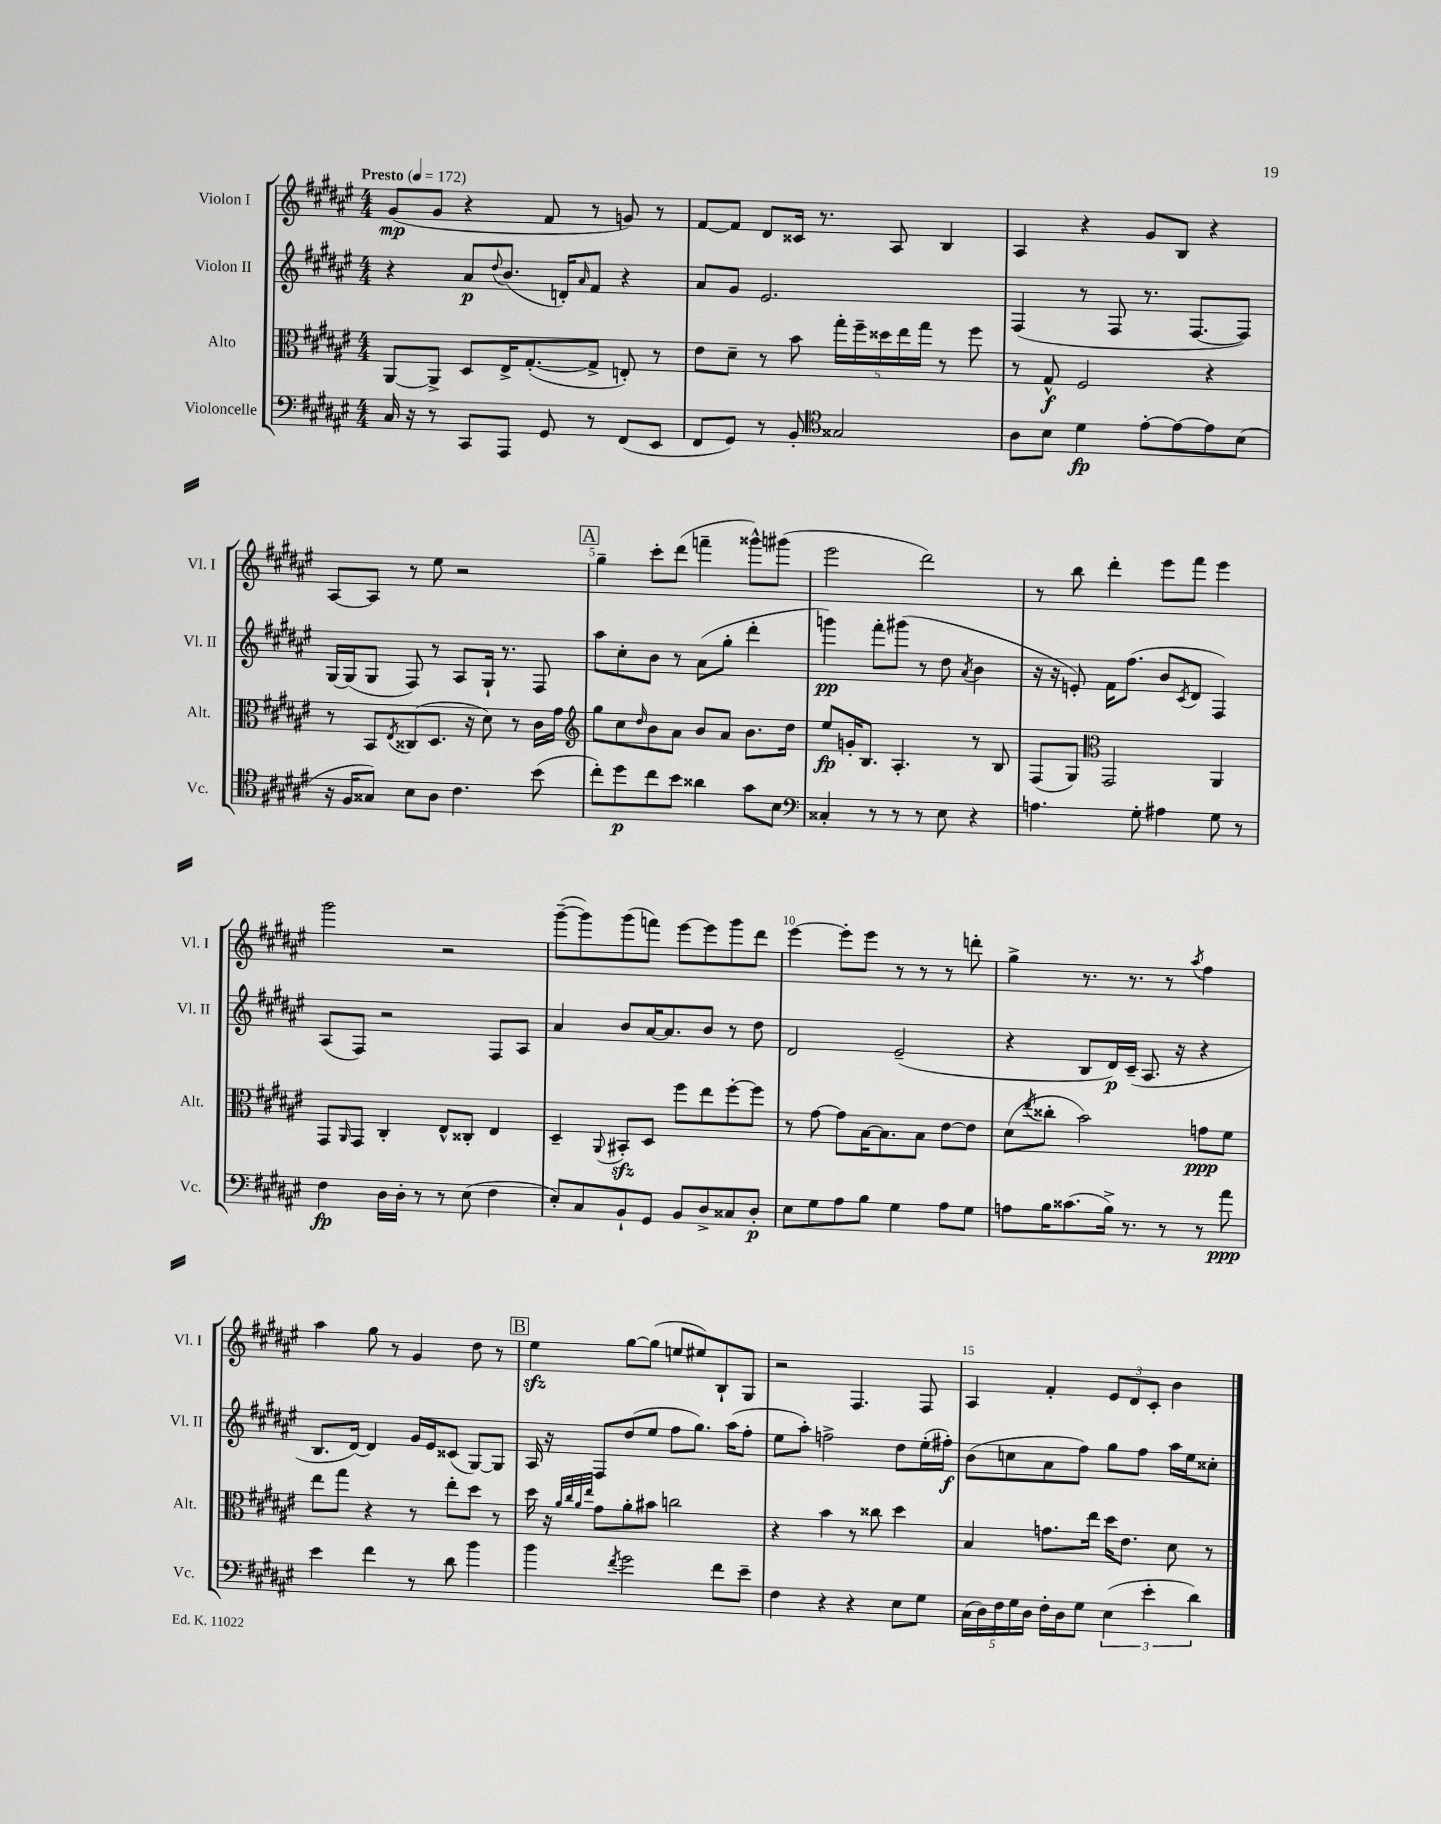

**kern	**kern	**kern	**kern
*staff4	*staff3	*staff2	*staff1
*clefF4	*clefC3	*clefG2	*clefG2
*k[f#c#g#d#a#e#]	*k[f#c#g#d#a#e#]	*k[f#c#g#d#a#e#]	*k[f#c#g#d#a#e#]
*M4/4	*M4/4	*M4/4	*M4/4
*MM172	*MM172	*MM172	*MM172
16C#/	[8AA#/L	4r	(8g#/L
16r	.	.	.
8r	8AA#^/]J	.	8g#/J
8CC#/L	8D#/L	8a#/L	4r
.	.	8qqdd#/	.
8AAA#/J	16E#^/K	(8.b/J	.
.	([8.G#'/	.	.
8GG#/	.	.	8f#/
.	.	16d'/LK)	.
.	.	16qqa#/	.
8r	8G#^/]J	8f#/J	8r
(8FF#/L	8E'/)	4r	8g/)
8EE#/J	8r	.	8r
=	=	=	=
8FF#/L	8e#\L	8a#/L	[8f#/L
8GG#/J)	8d#~\J	8g#/J	8f#/]J
8r	8r	2.e#/	8d#/L
8BB'/	8b\	.	16c##/Jk
.	.	.	8.r
*clefC4	*	*	*
2G##/	20gg#'\LL	.	.
.	20ff#~\	.	.
.	20dd##\	.	.
.	.	.	8A#/
.	20ee#\	.	.
.	20gg#\JJ	.	.
.	8r	.	4B/
.	8ff#\	.	.
=	=	=	=
8A#\L	8r	(4F#/	4A#/
8B\J	8G#^^/	.	.
4d#\	2F#/	8r	4r
.	.	8F#/	.
[8e#'\L	.	8.r	8g#/L
8e#\_	.	.	8B/J
.	.	[8.F#/L	.
8e#\]	4r	.	4r
(8B\J	.	8F#/]J)	.
=	=	=	=
16r	8r	[16G#/LL	[8A#/L
16F#/LK	.	(16G#/]J	.
8G##/J)	8BB/L	8G#/J	8A#/]J
.	8qE#/	.	.
8B\L	(8C##/	8F#/)	8r
8A#\J	8.D#/J	8r	8ee#\
4.c#\	.	8A#/L	2r
.	16r	.	.
.	8d#\)	16G#`/Jk	.
.	.	8.r	.
.	8r	.	.
(8b\	16c#\LL	8F#/	.
.	16g#\JJ	.	.
=	=	=	=
*	*clefG2	*	*
8cc#'\L)	8gg#\L	8aa#\L	4gg#~\
8dd#\	8cc#\	8cc#'\	.
.	16qqdd#/	.	.
8cc#\	8b\	8b\J	8ccc#'\L
8b\J	8a#\J	8r	(8ddd#\J
4a##\	8b/L	(8a#\L	4fff~\
.	8a#/J	8gg#'\J	.
8g#\L	8.b\L	4ddd#'\	8ggg##^^\L)
8B\J	.	.	(8ggg#\J
.	16dd#\Jk	.	.
=	=	=	=
*clefF4	*	*	*
4C##'/	8ee#/L	4ggg\)	2eee#\
.	16g'/K	.	.
.	8.B/J	.	.
8r	.	8fff#'\L	.
8r	4.A#'/	(8ggg#\J	.
8r	.	8r	2ddd#\)
8E#\	.	8dd#\	.
.	.	8qa#/	.
4r	8r	4b\	.
.	8B/	.	.
=	=	=	=
4.A\	(8F#/L	16r	8r
.	.	16r	.
.	8G#/J)	8e'/)	8bb\
*	*clefC3	*	*
.	2GG#/	16f#\LK	4ddd#'\
.	.	(8.ff#\J	.
8G#'\	.	.	.
4A#\	.	8b/L	8eee#\L
.	.	8qc#/	.
.	.	8d#/J	8fff#\J
8G#\	4AA#/	4F#/)	4eee#\
8r	.	.	.
=	=	=	=
4F#\	8GG#/L	(8A#/L	2ggg#\
.	16qqAA#/	.	.
.	8GG#/J	8F#/J)	.
16D#\LL	4C#'/	2r	.
16D#'\JJ	.	.	.
8r	.	.	.
8r	8E#^^/L	.	2r
(8E#\	8C##'/J	.	.
4F#\	4E#/	8F#/L	.
.	.	8A#/J	.
=	=	=	=
8E#'/L)	4D#~/	4a#/	([8ggg#~\L
8C#/	.	.	8ggg#\])
.	8qqAA#/	.	.
8BB`/	8BB#'/L	8b/L	(8ggg#\
8GG#/J	8D#/J	[16a#/K	8fff\J)
.	.	8.a#/]	.
8BB/L	8ff#\L	.	[8eee#\L
8D#^/	8ee#\	8b/J	8eee#\]
8C##/	[8ff#'\	8r	8ggg#\
8D#'/J	8ff#\]J	8dd#\	8ddd#\J
=	=	=	=
8E#\L	8r	2d#/	[4eee#\
8G#\	[8g#\	.	.
8A#\	8g#\]L	.	8eee#'\]L
8B\J	[16B\K	.	8eee#\J
.	8.B\]	.	.
4G#\	.	(2e#~/	8r
.	8B\J	.	8r
8A#\L	[8e#\L	.	8r
8G#\J	8e#\]J	.	8ddd'\
=	=	=	=
8A\L	(8d#\L	4r	4gg#^\
.	8qee#/	.	.
16B\K	8cc##'\J	.	.
(8.c##\	.	.	.
.	2b\)	8B/L	8.r
16B^\Jk)	.	16d#/L)	.
8.r	.	(16c#~/JJ	8.r
.	.	8.A#/	.
8r	.	.	8r
.	.	16r	.
.	.	.	8qaa#/
8r	8g\L	4r	4ff#\
8a#\	8f#\J	.	.
=	=	=	=
4e#\	8ee#\L	8.B/L	4aa#\
.	8gg#\J	.	.
.	.	[16d#/Jk)	.
4f#\	4r	4d#/]	8gg#\
.	.	.	8r
8r	8r	16g#/LL	4g#/
.	.	16e#/J	.
8d#\	8ee#'\L	(8c##/J	.
4b\	8dd#\J	[8G#/L)	8dd#\
.	8r	8G#/]J	8r
=	=	=	=
4b\	16dd#\	16A#/	4ee#\
.	16r	16r	.
.	32qqa#/LLL	.	.
.	32qqcc#/	.	.
.	32qqa#/	.	.
.	32qqee#/JJJ	.	.
.	8g#\L	8F#/L	.
8qf#/	.	.	.
2g#\	8a#'\	(8dd#/	[8gg#\L
.	8b#\J	8ee#/J	(8gg#\]J
.	2cc\	8ff#\L	8ee/L
.	.	8.gg#\J)	8ee#/)
8f#\L	.	.	8B`/
.	.	(16aa#\LK	.
8e#~\J	.	8ff#'\J	8G#/J
=	=	=	=
4F#\	4r	8ee#\L	2r
.	.	8aa#'\J)	.
4r	4b\	2ff^\	.
4r	8r	.	4.F#/
.	8cc##\	.	.
8E#\L	4dd#\	8dd#\L	.
8G#\J	.	(16ee#'\L	8F#/
.	.	16ff#'\JJ)	.
=	=	=	=
(20C#\LL	4B/	(8b\L	4A#/
20D#\)	.	.	.
20F#\	.	.	.
.	.	8cc\	.
20G#\	.	.	.
20D#\JJ	.	.	.
16F#'\LL	8.g\L	8a#\	4f#'/
16D#\J	.	.	.
8G#\J	.	8ff#\J)	.
.	16ee#\Jk	.	.
(6E#\	16dd#\LK	8gg#\L	12e#/L
.	8.e#\J	.	.
.	.	.	12d#/
.	.	8ff#\J	.
6e#'\	.	.	12c#'/J
.	8d#\	16aa#\LL	4b\
.	.	16ee#\J	.
6d#\)	.	.	.
.	8r	8cc##'\J	.
==	==	==	==
*-	*-	*-	*-
